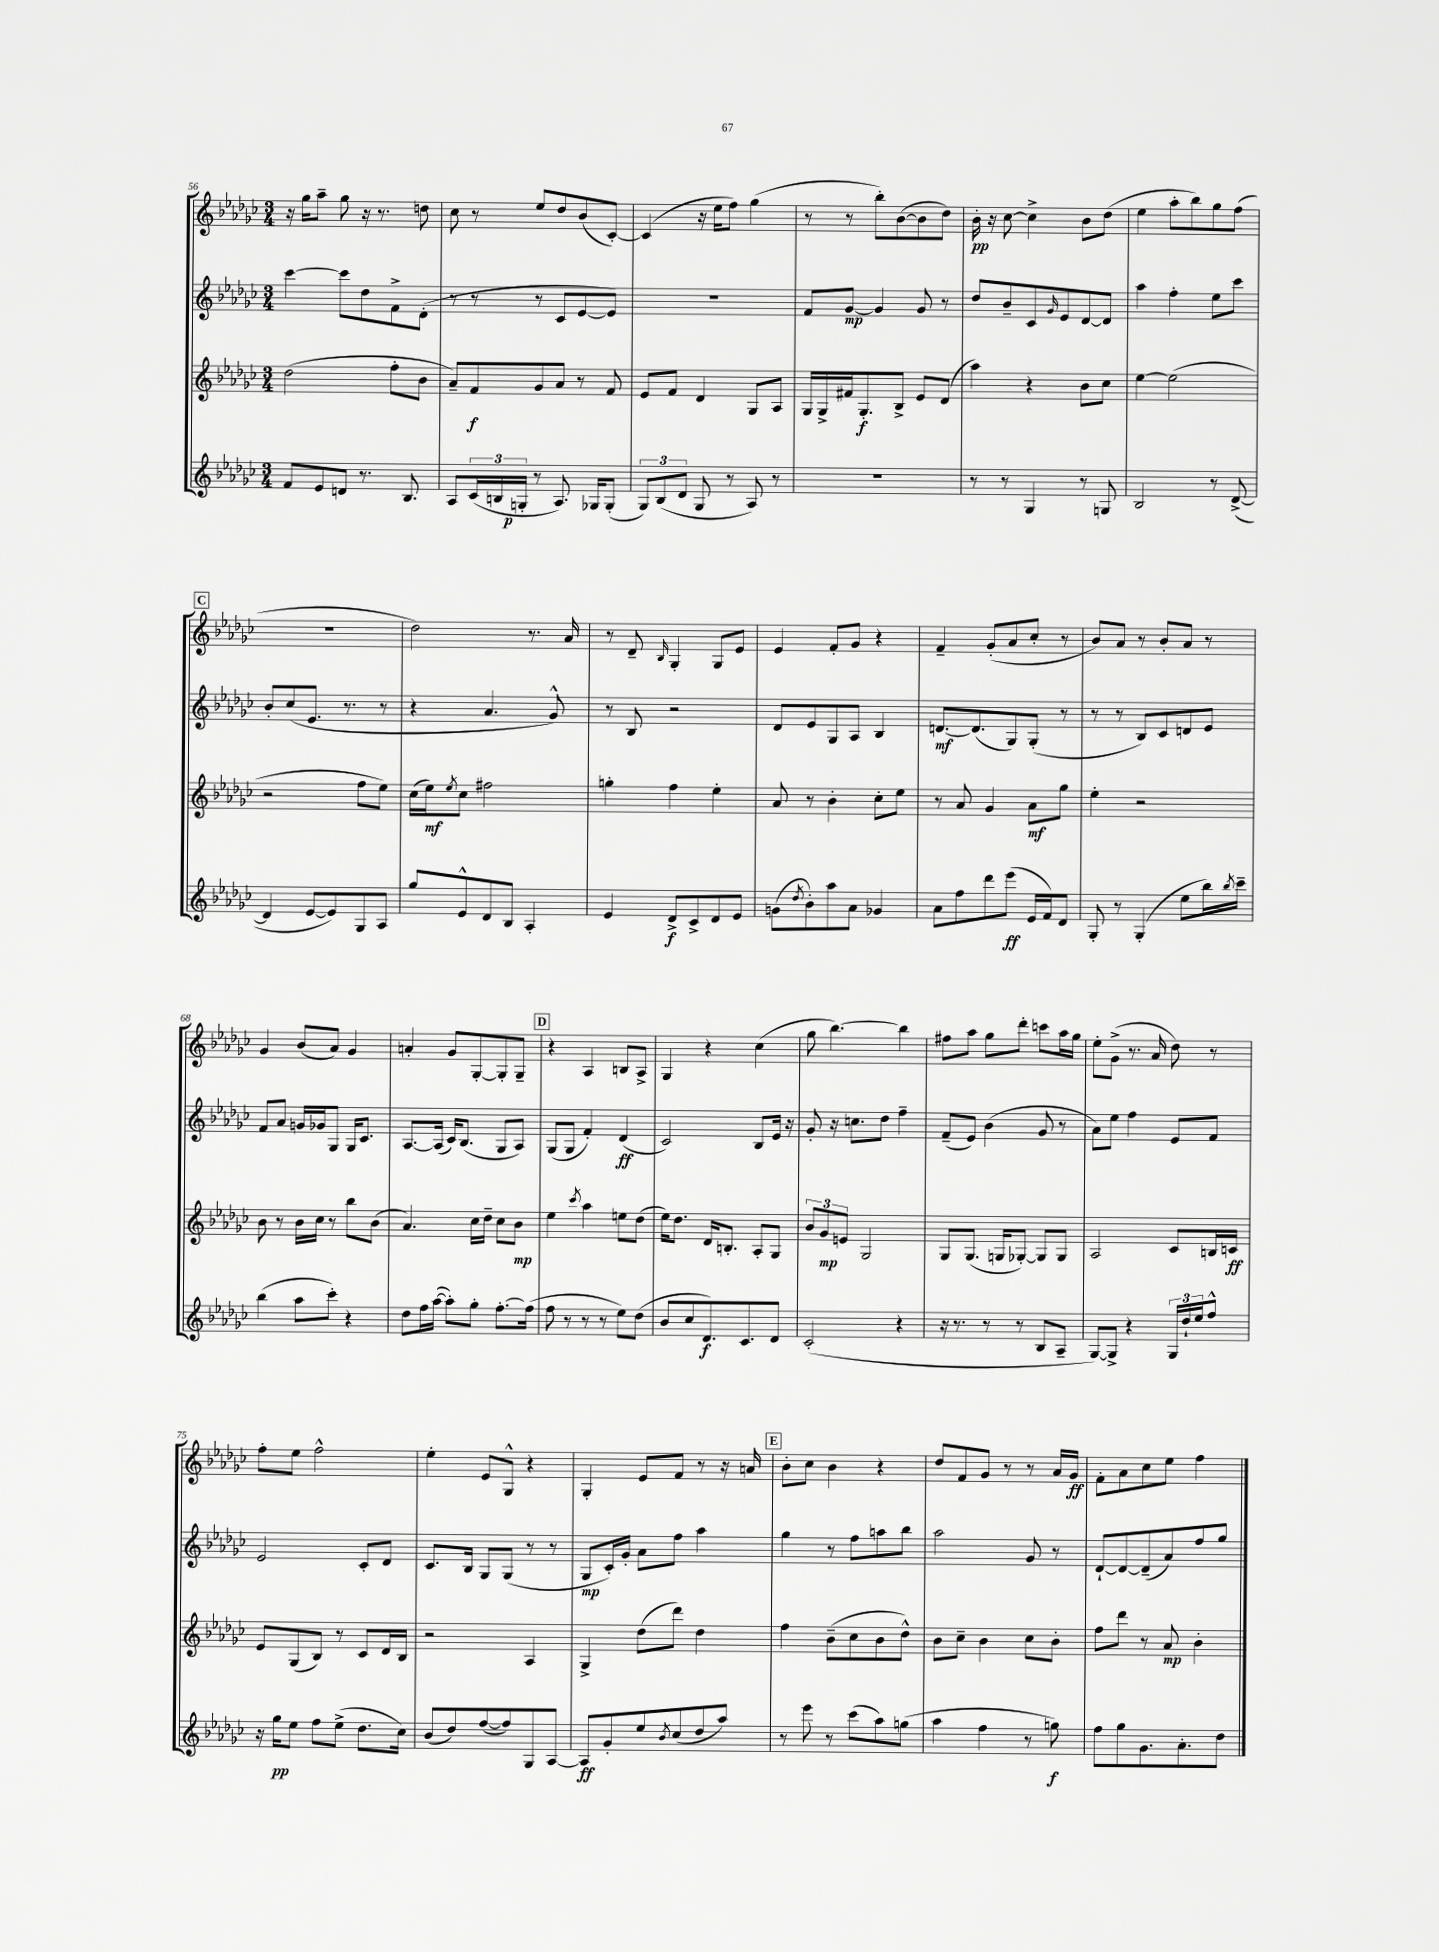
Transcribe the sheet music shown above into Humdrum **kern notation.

**kern	**kern	**kern	**kern
*staff4	*staff3	*staff2	*staff1
*clefG2	*clefG2	*clefG2	*clefG2
*k[b-e-a-d-g-c-]	*k[b-e-a-d-g-c-]	*k[b-e-a-d-g-c-]	*k[b-e-a-d-g-c-]
*M3/4	*M3/4	*M3/4	*M3/4
8f/L	(2dd-\	[4ccc-\	16r
.	.	.	16gg-\LK
8e-/	.	.	8aa-~\J
8d/J	.	8ccc-\]L	8gg-\
8.r	.	8dd-\	16r
.	.	.	8.r
.	8ff'\L	8f^\	.
8.B-/	.	.	.
.	8b-\J	(8d-'\J	8dd\
=	=	=	=
8A-/L	8a-~/L)	8r	8cc-\
(24c-/L	8f/	8r	8r
24B/	.	.	.
24G'/JJ	.	.	.
8r	8g-/	8r	8ee-/L
8.A-/)	8a-/J	8c-/L	8dd-/
.	8r	[8e-/	(8b-/
16G-/LK	.	.	.
(8G-'/J	8f/	8e-/]J)	[8c-'/J)
=	=	=	=
12G-/L)	8e-/L	2.r	(4c-/]
(12B-/	.	.	.
.	8f/J	.	.
12d-/J	.	.	.
8G-/	4d-/	.	16r
.	.	.	16ee-\LK
8r	.	.	8ff\J)
8A-/)	8G-/L	.	(4gg-\
8r	8A-/J	.	.
=	=	=	=
2.r	16G-/LL	8f/L	8r
.	16G-^/	.	.
.	16f#/J	[8g-/J	8r
.	8.G-'/	.	.
.	.	4g-/]	8bb-'\L)
.	8B-^/J	.	([8b-\
.	8e-/L	8g-/	8b-\]
.	(8d-/J	8r	8dd-\J)
=	=	=	=
8r	4aa-\)	8dd-/L	16b-'\
.	.	.	16r
8r	.	8b-~/	[8cc-\
4G-/	4r	8c-/	4cc-^\]
.	.	16qqg-/	.
.	.	8e-/	.
8r	8b-\L	[8d-/	8b-\L
8G/	8cc-\J	8d-/]J	(8dd-\J
=	=	=	=
2B-/	[4ee-\	4aa-\	4ee-\
.	(2ee-\]	4ff'\	8aa-'\L
.	.	.	8bb-\)
8r	.	8ee-\L	8gg-\
([8d-^/	.	8ccc-\J	(8ff\J
=	=	=	=
4d-/]	2r	8b-'/L	2.r
.	.	(8cc-/	.
[8e-/L	.	8.e-/J	.
8e-/])	.	.	.
.	.	8.r	.
8G-/	8ff\L	.	.
8A-/J	8ee-\J)	8r	.
=	=	=	=
8gg-/L	(16cc-\LL	4r	2dd-\)
.	16ee-\J)	.	.
.	8qee-/	.	.
8e-^^/	8cc-\J	.	.
8d-/	2ff#\	4.a-/	.
8B-/J	.	.	.
4A-'/	.	.	8.r
.	.	8g-^^/)	.
.	.	.	16a-/
=	=	=	=
4e-/	4gg'\	8r	8r
.	.	8B-/	8d-~/
.	.	.	16qqB-/
8d-^/L	4ff\	2r	4G-'/
8c-^/	.	.	.
8d-/	4ee-'\	.	8G-/L
8e-/J	.	.	8e-/J
=	=	=	=
(8g\L	8a-/	8d-/L	4e-/
8qdd-/	.	.	.
8b-'\)	8r	8e-/	.
8aa-\	4b-'\	8G-/	8f'/L
8a-\J	.	8A-/J	8g-/J
4g-/	8cc-'\L	4B-/	4r
.	8ee-\J	.	.
=	=	=	=
8a-\L	8r	[8.d/L	4f~/
8ff\	8a-/	.	.
.	.	(8.d/]	.
8ddd-\	4g-/	.	(8g-'/L
(8eee-\J	.	8G-/)	8a-/
16e-/LL	8a-\L	(8G-'/J	8cc-'/J
16f/J)	.	.	.
8d-/J	8gg-\J	8r	8r
=	=	=	=
8G-'/	4ee-'\	8r	8b-/L)
8r	.	8r	8a-/J
(4G-'/	2r	8B-/L)	8r
.	.	8c-/	8b-'/L
8ee-\L	.	8d/	8a-/J
16bb-\L)	.	8e-/J	8r
8qbb-/	.	.	.
16ccc-~\JJ	.	.	.
=	=	=	=
(4bb-\	8b-\	8f/L	4g-/
.	8r	8a-/J	.
8aa-\L	16b-\LL	16g/LL	(8b-/L
.	16cc-\JJ	16g-/J	.
8ccc-'\J)	8r	8G-/J	8a-/J)
4r	8bb-\L	16G-/LK	4g-/
.	.	8.c-/J	.
.	(8b-\J	.	.
=	=	=	=
8dd-\L	4.a-/)	[8.A-/L	4a'/
16ff\L	.	.	.
([16aa-\JJ	.	(16A-/]Jk	.
8aa-'\]L)	.	16c-/LK)	8g-/L
.	.	(8.B-/J	.
8gg-'\J	16cc-\LL	.	[8G-'/
.	16dd-~\JJ	.	.
[8.ff'\L	8cc-\L	8G-/L	8G-'/]
.	8b-\J	8A-/J)	8G-~/J
(16ff\]Jk	.	.	.
=	=	=	=
8ff\	4ee-\	(8G-/L	4r
8r	.	8G-/J	.
.	8qccc-/	.	.
8r	4aa-\	4f'/)	4A-/
8r	.	.	.
8ee-\L)	8ee\L	(4d-/	8B/L
(8dd-\J	(8dd-\J	.	8A-^/J
=	=	=	=
8b-/L	16ee-\LK)	2c-/)	4G-/
.	8.dd-\J	.	.
8cc-/	.	.	.
8.d-/)	16d-/LK	.	4r
.	8.B'/J	.	.
8.c-/	.	.	.
.	8A-'/L	8B-/L	(4cc-\
8d-/J	8G-/J	16e-/Jk	.
.	.	16r	.
=	=	=	=
(2c-'/	12b-/L	8g-'/	8gg-\
.	12g-/	.	.
.	.	16r	[4.bb-\)
.	12e/J	.	.
.	.	8.cc\L	.
.	2G-/	.	.
.	.	8dd-\J	.
4r	.	4ff~\	4bb-\]
=	=	=	=
16r	8G-/L	(8f~/L	8ff#\L
8.r	.	.	.
.	(8.G-/J	8e-/J)	8aa-\J
8r	.	(4b-\	8gg-\L
.	16G/LK	.	.
8r	[8G-'/J)	.	8ddd-'\J
8B-/L	8G-/]L	8g-/	8ccc\L
8A-~/J	8G-/J	8r	16aa-\L
.	.	.	16gg-\JJ
=	=	=	=
[8G-/L)	2A-/	8a-\L)	8ee-'\L
8G-^/]J	.	8ee-\J	(8g-^\J
4r	.	4ff\	8.r
.	.	.	16a-/
24G-/LL	8c-/L	8e-/L	8dd-\)
24dd-`/	.	.	.
24ee-/J	.	.	.
8ff^^/J	16B/L	8f/J	8r
.	16c/JJ	.	.
=	=	=	=
16r	8e-/L	2e-/	8ff'\L
16gg-\LK	.	.	.
8ee-\J	(8G-/	.	8ee-\J
8ff\L	8B-/J)	.	2ff^^\
(8ee-^\J	8r	.	.
8.dd-\L	8c-/L	8c-'/L	.
.	16d-/L	8d-/J	.
16cc-\Jk)	16B-/JJ	.	.
=	=	=	=
(8b-/L	2r	8.c-/L	4ee-'\
8dd-/)	.	.	.
.	.	16B-/Jk	.
([8ff/	.	8G-/L	8e-/L
8ff/])	.	(8G-/J	8G-^^/J
8G-/	4A-/	8r	4r
[8A-/J	.	8r	.
=	=	=	=
8A-/]L	4G-^/	8G-/L	4G-'/
8g-'/	.	16c-'/L)	.
.	.	16g-'/JJ	.
8ee-/	(8dd-\L	8a-\L	8e-/L
8qb-/	.	.	.
(8cc-/	8ddd-\J)	8ff\J	8f/J
8dd-/	4dd-\	4aa-\	8r
8aa-/J)	.	.	16r
.	.	.	16a/
=	=	=	=
8r	4ff\	4gg-\	8b-'\L
8eee-\	.	.	8cc-\J
8r	(8b-~\L	8r	4b-\
(8ccc-\L	8cc-\	8ff\L	.
8aa-\)	8b-\	8aa\	4r
(8gg\J	8dd-^^\J)	8bb-\J	.
=	=	=	=
4aa-\	8b-\L	2aa-\	8dd-/L
.	8cc-~\J	.	8f/
4ff\	4b-\	.	8g-/J
.	.	.	8r
8r	8cc-\L	8g-/	8r
8gg\)	8b-'\J	8r	16a-/LL
.	.	.	16g-/JJ
=	=	=	=
8ff\L	8ff\L	[8d-`/L	8f'\L
8gg-\	8ddd-\J	8d-/_	8a-\
8.g-\	8r	(8d-~/]	8cc-\
.	8a-/	8a-/)	8ee-\J
8.a-'\	.	.	.
.	4b-'\	8ff/	4ff\
8dd-\J	.	8gg-/J	.
==	==	==	==
*-	*-	*-	*-
